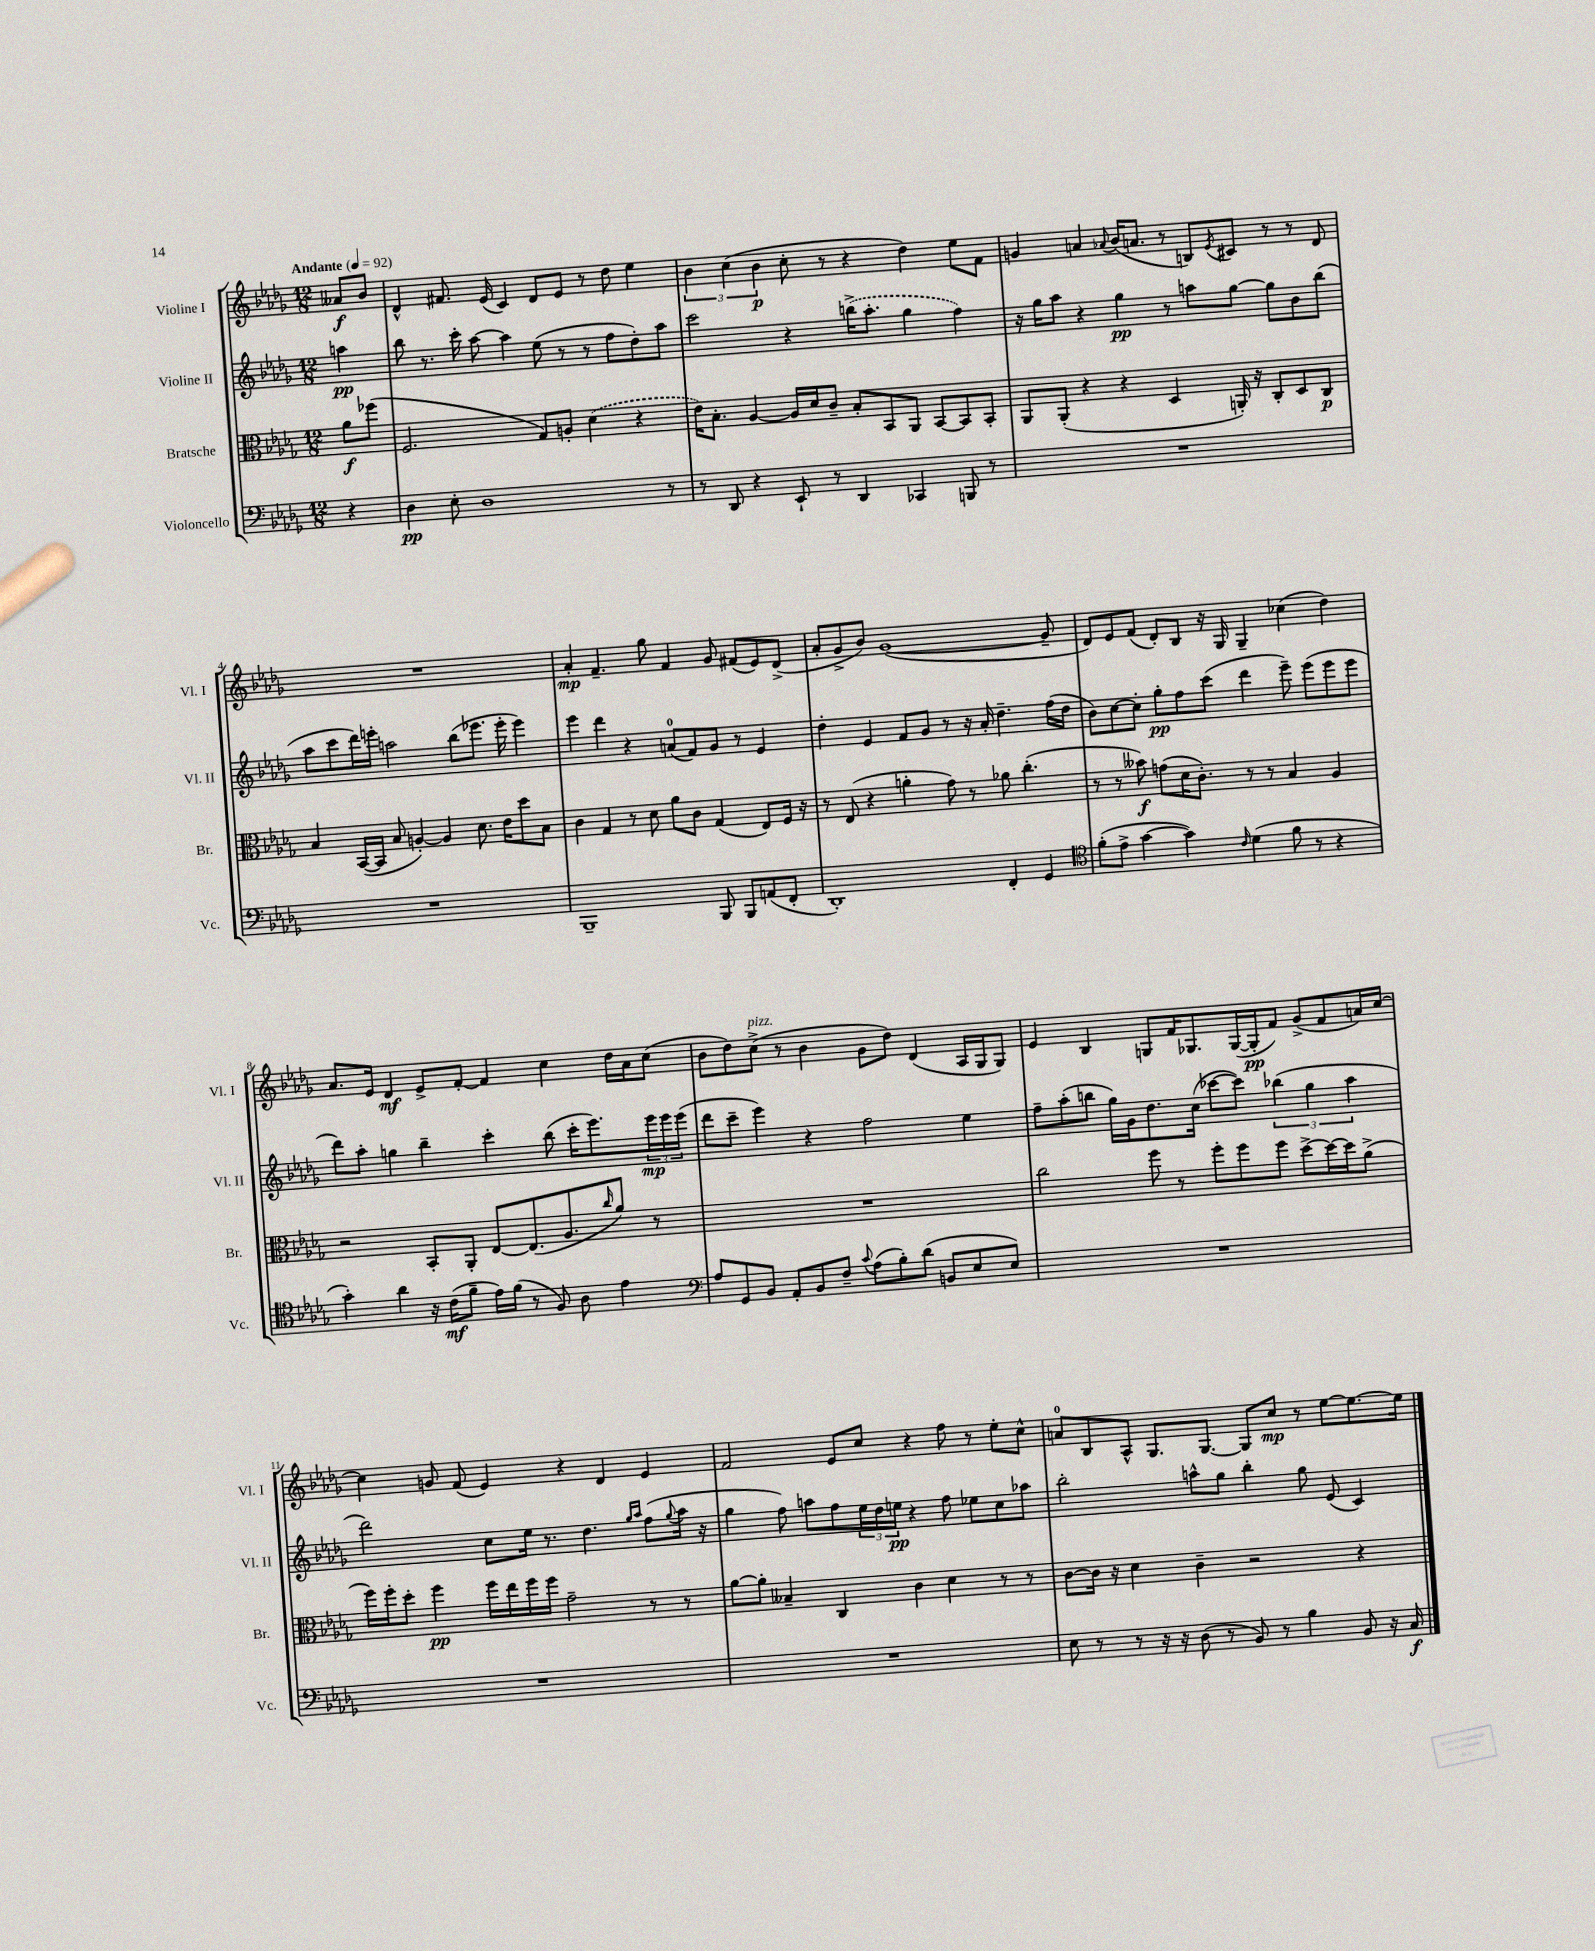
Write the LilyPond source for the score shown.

<<
\new StaffGroup <<
\new Staff = "s0" \with { instrumentName = "Violine I" shortInstrumentName = "Vl. I" } {
    \clef treble \key des \major \numericTimeSignature \time 12/8 \partial 4 \tempo "Andante" 4 = 92
    aeses'8\f bes'8 |
    des'4-^ fis'8. ees'16( c'4) des'8 ees'8 r8 des''8 ees''4 |
    \tuplet 3/2 { bes'4 c''4( bes'4\p } c''8-. r8 r4 des''4) ees''8 f'8 |
    g'4 a'4 \appoggiatura { aes'8 } bes'16( a'8. r8 b8) \acciaccatura { ees'8 } cis'8 r8 r8 des'8 |
    R1. |
    aes'4-.\mp f'4.-- ges''8 f'4 ges'8 fis'8( ees'8) des'8->( |
    aes'8-. ges'8-> bes'8) ges'1~( ges'8-- |
    des'8) ees'8 f'8( des'8-.) bes8 r16 ges16 ges4-- ces''4( des''4) |
    aes'8. ees'16 des'4\mf ees'8-> f'8~-. f'4 c''4 des''16 aes'16 c''8( |
    bes'8 des''8) c''8->^\markup { \italic "pizz." }( r8 bes'4 ges'8 des''8) des'4( aes16 ges16 ges8) |
    ees'4 bes4 g8 f'16 ges8. ges16~( ges16-.\pp f'8) ges'8->( f'8 a'16) c''16~ |
    c''4 g'8 f'8( ees'4) r4 des'4 ees'4 |
    f'2 ees'8 c''8 r4 f''8 r8 ees''8-. c''8-^ |
    a'8-0 bes8 aes8-^ ges8. ges8.~ ges8 c''8\mp r8 ees''8~ ees''8.~ ees''16 \bar "|." |
}
\new Staff = "s1" \with { instrumentName = "Violine II" shortInstrumentName = "Vl. II" } {
    \clef treble \key des \major \numericTimeSignature \time 12/8 \partial 4
    a''4\pp |
    bes''8 r8. c'''16-. aes''8~ aes''4 ees''8( r8 r8 f''8 des''8-.) aes''8 |
    c'''2 r4 \once \slurDashed b''16->( aes''8.-. ges''4 f''4) |
    r16 ges''16 aes''8 r4 ges''4\pp r8 a''8 ges''8~ ges''8 bes'8 bes''8( |
    aes''8 c'''8 des'''16) e'''16-. a''2 bes''8( ees'''8. ees'''16-. ees'''4) |
    ees'''4 des'''4 r4 a'8-0( f'8) ges'8 r8 ees'4 |
    des''4-. ees'4 f'8 ges'8 r8 r16 aes'16-. des''4.-- f''16( des''16 |
    bes'8) c''8~ c''8-. ges''8-.\pp f''8 c'''8( des'''4 ees'''8--) ees'''8( ees'''8 ees'''8 |
    des'''8) aes''8-. g''4 bes''4-- c'''4-. bes''8( c'''16-. ees'''8.) \tuplet 3/2 { ees'''16\mp ees'''16 ees'''16( } |
    des'''8 c'''8-- ees'''4) r4 f''2 ees''4 |
    f''8-- aes''8-.( b''8 ges''16) ges'16 des''8. c''16( ces'''8~ ces'''8) \tuplet 3/2 { bes''4( ges''4 aes''4 } |
    des'''2) c''8 ees''16 r8. des''4. \grace { ges''16 aes''16 } f''8( \appoggiatura { ges''8 } aes''16 r16 |
    ges''4 f''8) a''8 f''8 \tuplet 3/2 { ees''16 des''16 e''16\pp } r4 f''8 ees''8 c''8 aes''8 |
    bes''2-. a''8-^ ges''8 bes''4-. ges''8 ees'8( c'4) \bar "|." |
}
\new Staff = "s2" \with { instrumentName = "Bratsche" shortInstrumentName = "Br." } {
    \clef alto \key des \major \numericTimeSignature \time 12/8 \partial 4
    aes'8\f fes''8( |
    f2. ges8) a8-. \once \slurDashed des'4( r4 |
    ees'16) bes8.-. aes4~ aes16 des'16 c'8-- bes8-. bes,8 aes,8 bes,8~ bes,8 bes,8-. |
    aes,8 aes,8-.( r4 r4 des4 a,16-.) r16 c8-. des8 c8\p |
    bes4 bes,16~( bes,16 bes8 a4~-.) a4 des'8. ees'16 des''8 bes8 |
    c'4 ges4 r8 des'8 aes'8 c'8 ges4( ees8) f16 r16 |
    r8 ees8( r4 a'4-. ges'8) r8 aes'8 c''4.-.( |
    r8 r8 beses'8\f) g'8( des'16 c'8.-.) r8 r8 bes4 aes4 |
    r2 bes,8-. aes,8-. ees8~ ees8.( aes8. \grace { c''16 } aes'8) r8 |
    R1. |
    c''2 f''8 r8 f''8-. f''8 f''8 des''8~-> des''16~ des''16 aes'8->( |
    f''16) f''16-. des''8-. f''4\pp f''16 ees''16 f''16 f''16 ges'2-- r8 r8 |
    aes'8~ aes'8-. beses4-- c4 c'4 des'4 r8 r8 |
    c'8~ c'16 r16 des'4 c'4-- r2 r4 \bar "|." |
}
\new Staff = "s3" \with { instrumentName = "Violoncello" shortInstrumentName = "Vc." } {
    \clef bass \key des \major \numericTimeSignature \time 12/8 \partial 4
    r4 |
    des4\pp ees8-. des1 r8 |
    r8 des,8 r4 ees,8-! r8 des,4 ces,4 b,,8 r8 |
    R1. |
    R1. |
    bes,,1-- bes,,8 bes,,8 a,8( f,8-. |
    des,1-.) f,4-. ges,4 |
    \clef tenor f'8-.( ees'8-> ges'4~ ges'4) \grace { c'16 } des'4( f'8 r8 r4 |
    ges'4-.) aes'4 r16 c'16\mf( f'8-- ees'16) f'16( r8 f8) aes8 ees'4 |
    \clef bass aes8 ges,8 bes,8 aes,8-. bes,8 f8-- \appoggiatura { c'8 } aes8( bes8-.) des'8( b,8 ees8 ees8) |
    R1. |
    R1. |
    R1. |
    ees8 r8 r8 r16 r16 des8( r8 bes,8) r8 bes4 bes,8 r16 c16\f \bar "|." |
}
>>
>>
